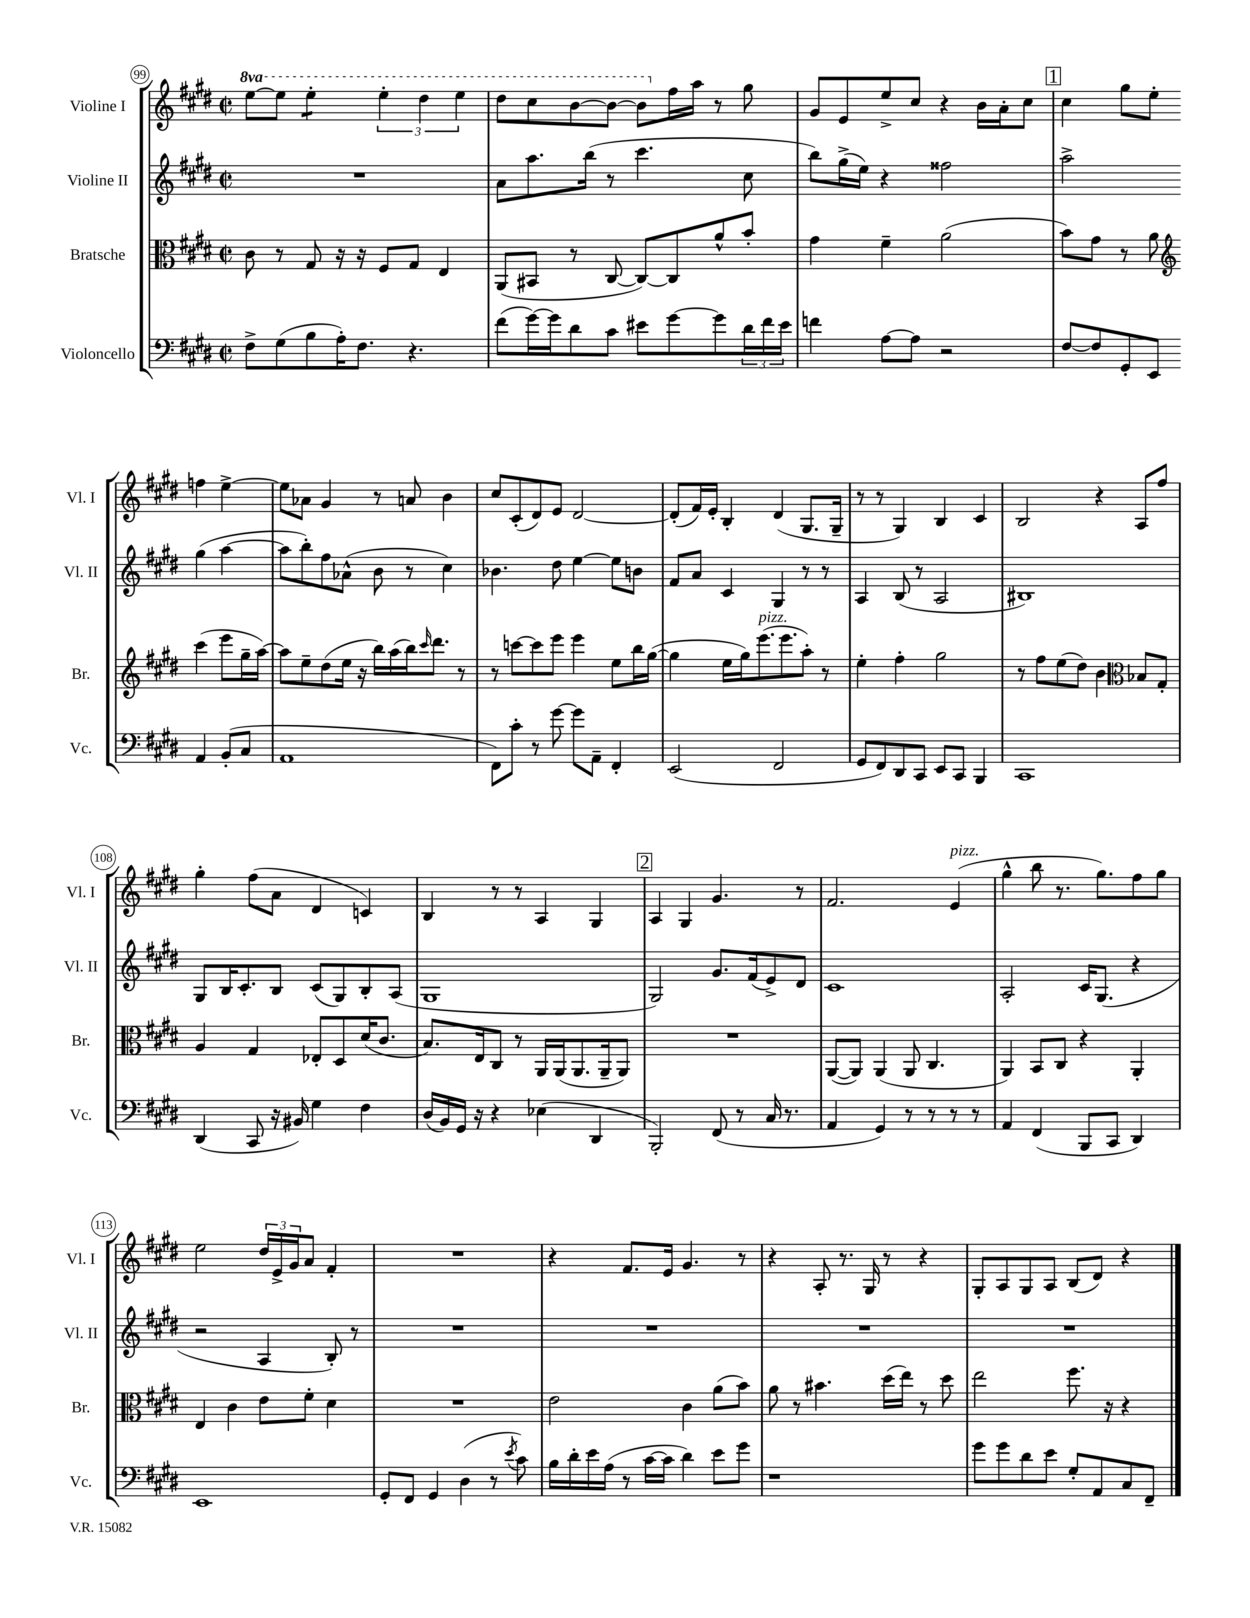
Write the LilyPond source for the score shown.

<<
\new StaffGroup <<
\new Staff = "s0" \with { instrumentName = "Violine I" shortInstrumentName = "Vl. I" } {
    \clef treble \key e \major \defaultTimeSignature \time 2/2 \set Staff.ottavationMarkups = #ottavation-simple-ordinals
    \ottava #1 e'''8~ e'''8 e'''4:8-. \tuplet 3/2 { e'''4-. dis'''4 e'''4 } |
    dis'''8 cis'''8 b''8~ b''8~ b''8 \ottava #0 fis''16 a''16 r8 gis''8 |
    gis'8 e'8 e''8-> cis''8 r4 b'16 a'16-. cis''8 |
    \mark \markup { \box "1" } cis''4 gis''8 e''8-. f''4 e''4~-> |
    e''8 aes'8 gis'4 r8 a'8 b'4 |
    cis''8 cis'8-.( dis'8) e'8 dis'2~ |
    dis'8-.( fis'16) e'16-. b4-. dis'4( gis8. gis16-- |
    r8 r8 gis4) b4 cis'4 |
    b2 r4 a8 fis''8 |
    gis''4-. fis''8( a'8 dis'4 c'4) |
    b4 r8 r8 a4 gis4 |
    \mark \markup { \box "2" } a4 gis4 gis'4. r8 |
    fis'2. e'4^\markup { \italic "pizz." }( |
    gis''4-^ b''8 r8. gis''8.) fis''8 gis''8 |
    e''2 \tuplet 3/2 { dis''16 e'16-> gis'16 } a'8 fis'4-. |
    R1 |
    r4 fis'8. e'16 gis'4. r8 |
    r4 a8-. r8. gis16 r8 r4 |
    gis8-. a8 gis8 a8 b8( dis'8) r4 \bar "|." |
}
\new Staff = "s1" \with { instrumentName = "Violine II" shortInstrumentName = "Vl. II" } {
    \clef treble \key e \major \defaultTimeSignature \time 2/2
    R1 |
    a'8 a''8. b''16( r8 cis'''4. cis''8 |
    b''8) gis''16->( e''16) r4 fisis''2 |
    \mark \markup { \box "1" } a''2-> gis''4( a''4~ |
    a''8 b''8-.) fis''8 aes'8-^( b'8 r8 cis''4) |
    bes'4. dis''8 e''4~ e''8 b'8 |
    fis'8 a'8 cis'4 gis4 r8 r8 |
    a4 b8( r8 a2 |
    bis1) |
    gis8 b16 cis'8.-. b8 cis'8( gis8) b8-. a8( |
    gis1 |
    \mark \markup { \box "2" } gis2) gis'8. fis'16( e'8->) dis'8 |
    cis'1 |
    a2-. cis'16 gis8.( r4 |
    r2 a4 b8-.) r8 |
    R1 |
    R1 |
    R1 |
    R1 \bar "|." |
}
\new Staff = "s2" \with { instrumentName = "Bratsche" shortInstrumentName = "Br." } {
    \clef alto \key e \major \defaultTimeSignature \time 2/2
    cis'8 r8 gis8 r16 r16 fis8 gis8 e4 |
    a,8( bis,8 r8 cis8~ cis8~) cis8 a'8-^ b'8-. |
    gis'4 fis'4-- a'2( |
    \mark \markup { \box "1" } b'8) gis'8 r8 a'8 \clef treble cis'''4( e'''8 gis''16-- a''16~) |
    a''8 e''8-- dis''8( e''16 r16 b''16) a''16( b''16) \grace { cis'''16 } dis'''8. r8 |
    r8 c'''8~ c'''8 e'''8 e'''4 e''8 b''16 gis''16~( |
    gis''4 e''16 gis''16) e'''8.^\markup { \italic "pizz." }( e'''8. a''8-.) r8 |
    e''4-. fis''4-. gis''2 |
    r8 fis''8 e''8( dis''8) b'4 \clef alto bes8 gis8-. |
    a4 gis4 ees8-. dis8 dis'16( cis'8. |
    b8.) e16 cis8 r8 a,16 a,16( a,8. a,16-- a,8) |
    \mark \markup { \box "2" } R1 |
    a,8~( a,8) a,4( a,8 cis4. |
    a,4) b,8 cis8 r4 a,4-. |
    e4 cis'4 e'8 fis'8-. dis'4 |
    R1 |
    e'2 cis'4 a'8( b'8) |
    a'8 r8 bis'4. dis''16( e''16) r8 dis''8 |
    e''2 fis''8. r16 r4 \bar "|." |
}
\new Staff = "s3" \with { instrumentName = "Violoncello" shortInstrumentName = "Vc." } {
    \clef bass \key e \major \defaultTimeSignature \time 2/2
    fis8-> gis8( b8 a16-.) fis8. r4. |
    fis'8( gis'16~) gis'16 dis'8 cis'8 eis'8 gis'8~ gis'8 \tuplet 3/2 { dis'16 fis'16 eis'16 } |
    f'4 a8~ a8 r2 |
    \mark \markup { \box "1" } fis8~ fis8 gis,8-. e,8 a,4 b,8-.( cis8 |
    a,1 |
    fis,8) cis'8-. r8 gis'8~ gis'8 a,8-- fis,4-. |
    e,2( fis,2 |
    gis,8 fis,8) dis,8 cis,8 e,8 cis,8 b,,4 |
    cis,1 |
    dis,4( cis,8 r16 bis,16) gis4 fis4 |
    dis16( b,16) gis,16 r16 r4 ees4( dis,4 |
    \mark \markup { \box "2" } b,,2-.) fis,8( r8 cis16 r8. |
    a,4 gis,4) r8 r8 r8 r8 |
    a,4 fis,4( b,,8 cis,8 dis,4) |
    e,1 |
    gis,8-. fis,8 gis,4 dis4( r8 \acciaccatura { e'8 } cis'8) |
    b16 dis'16-. e'16 a16( r8 cis'16~ cis'16 dis'4) e'8 gis'8 |
    r1 |
    gis'8 gis'8 dis'8 e'8 gis8-. a,8 cis8 fis,8-- \bar "|." |
}
>>
>>
\layout { \context { \Score currentBarNumber = #99 \override BarNumber.stencil = #(make-stencil-circler 0.1 0.3 ly:text-interface::print) } }
